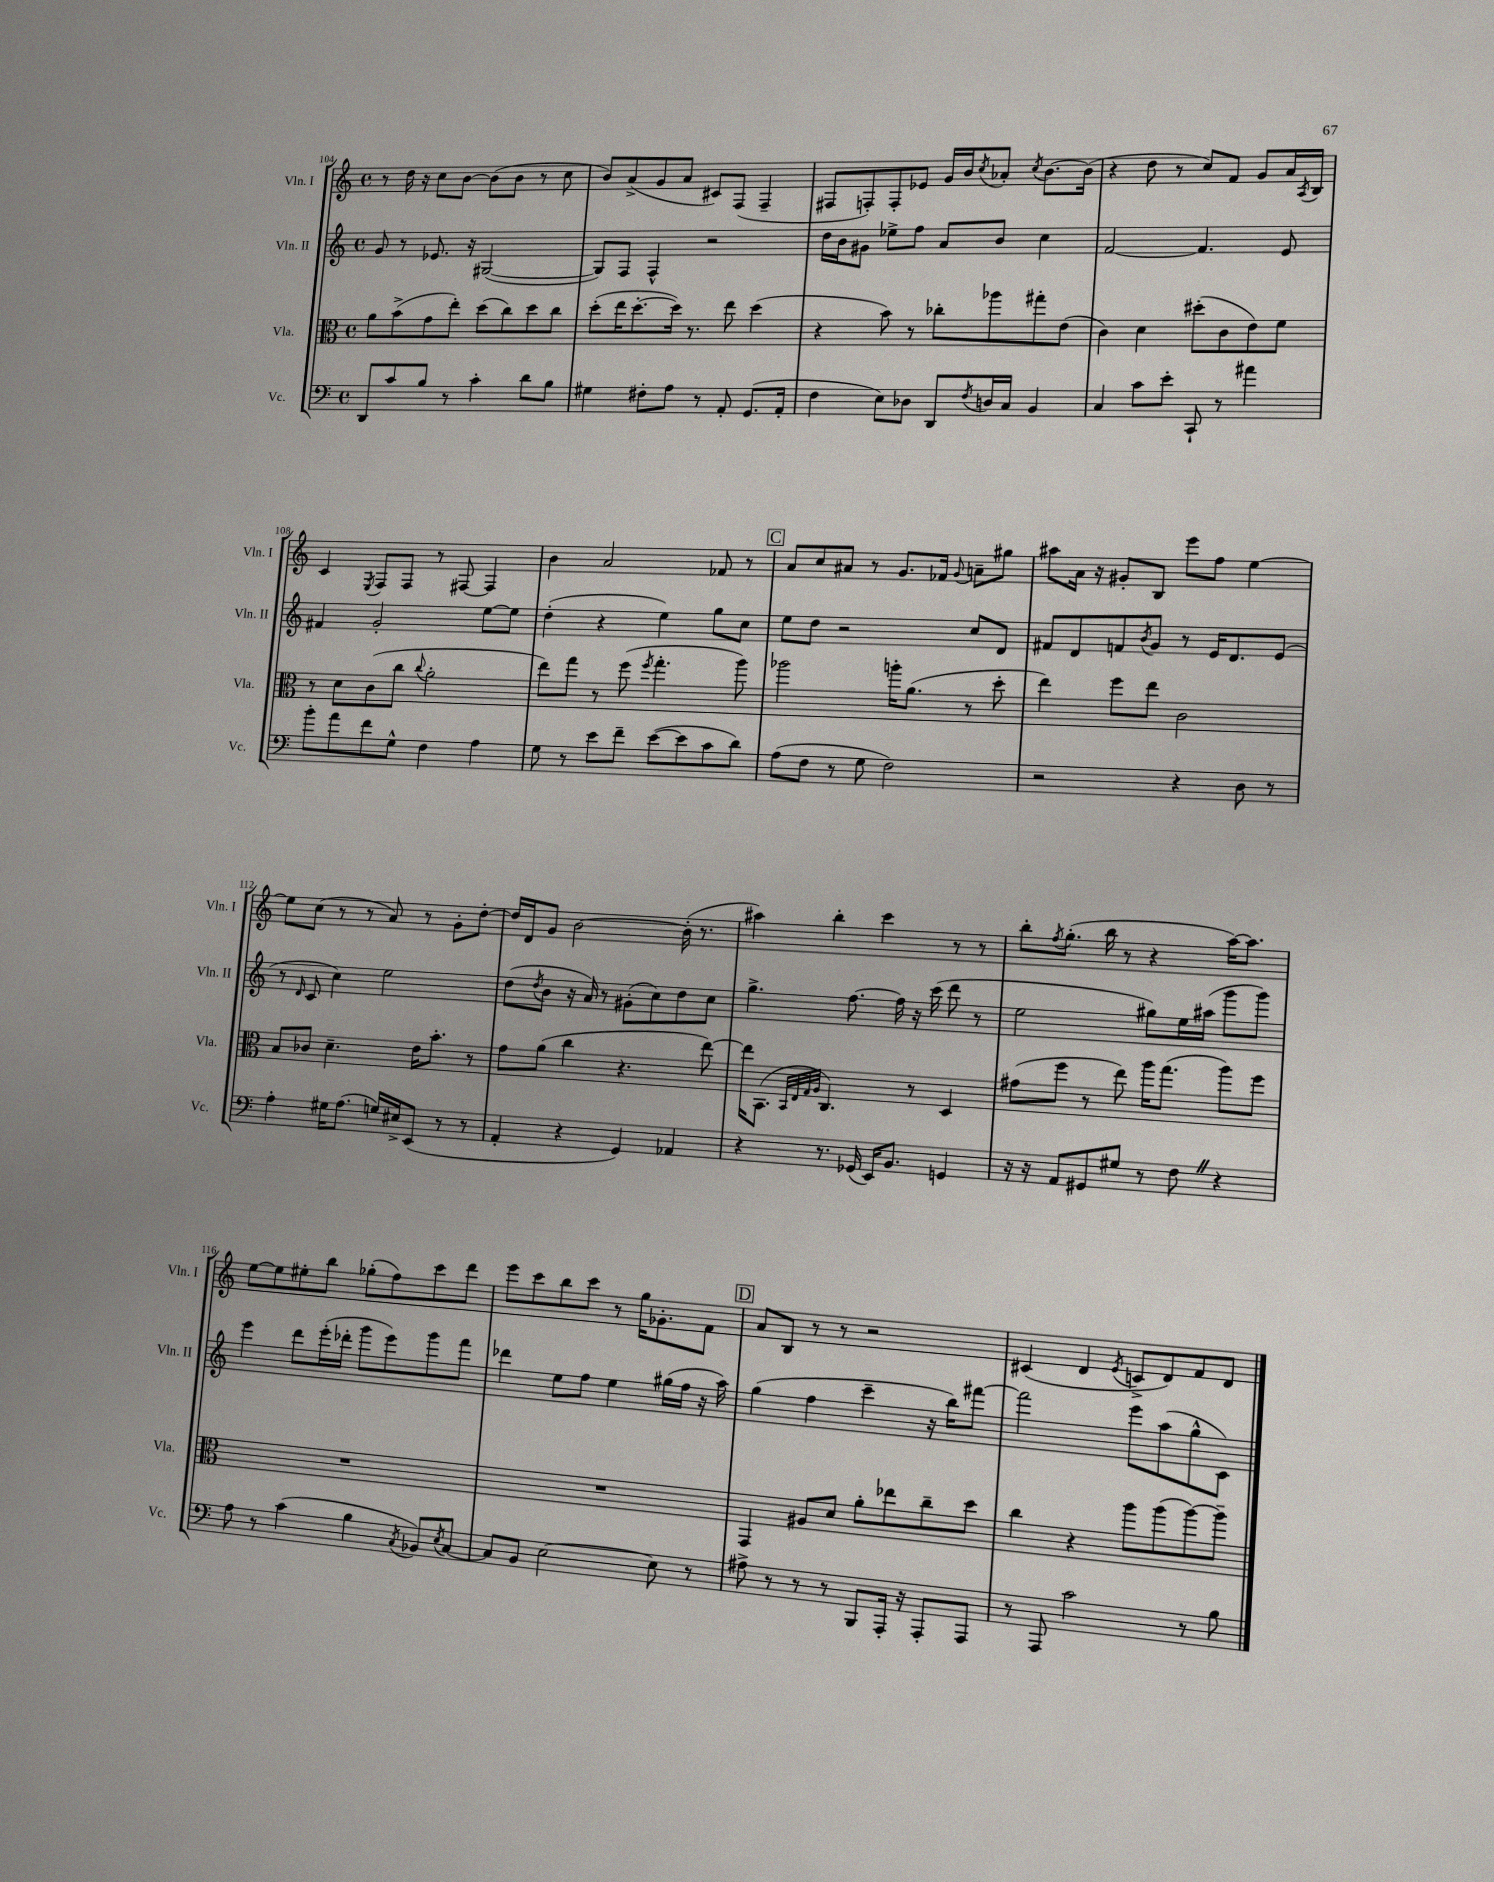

**kern	**kern	**kern	**kern
*part4	*part3	*part2	*part1
*staff4	*staff3	*staff2	*staff1
*I"Vc.	*I"Vla.	*I"Vln. II	*I"Vln. I
*I'Vc.	*I'Vla.	*I'Vln. II	*I'Vln. I
*clefF4	*clefC3	*clefG2	*clefG2
*k[]	*k[]	*k[]	*k[]
*M4/4	*M4/4	*M4/4	*M4/4
*met(c)	*met(c)	*met(c)	*met(c)
=104	=104	=104	=104
8DD/L	8a\L	8g/	8r
8c/	(8b^\	8r	16dd\
.	.	.	16r
8B/J	8g\	8.e-X/	8cc\L
8r	8ee'\J)	.	[8b\J
.	.	16r	.
4c'\	(8dd\L	([2G#X/	(8b\L]
.	8cc\)	.	8b\J
8d\L	8dd\	.	8r
8B\J	8cc\J	.	8cc\
=105	=105	=105	=105
4G#X\	(8dd'\L	8G#/L])	8b/L)
.	16ee\K	8F/J	(8a^/
.	[8.dd'\	.	.
8F#X'\L	.	4F^^/	8g/
8A\J	16dd\Jk])	.	8a/J
.	8.r	.	.
8r	.	2r	8c#X/L)
8AA'/	8ee\	.	(8F/J
(8.GG/L	(4dd\	.	4F~/
16AA'/Jk	.	.	.
=106	=106	=106	=106
4F\	4r	16dd\LL	8F#X/L
.	.	16b\J	.
.	.	8g#X\J	8Fn'/)
8E\L)	8b\)	8ee-X^\L	8F'/
8D-X\J	8r	8ff\J	8e-X/J
8DD/L	8cc-X'\L	8a/L	16g/LL
.	.	.	16b/J
8qF/	.	.	8qcc/
16Dn/L	8aa-X\	8b/J	8a-X'/J
16C/JJ	.	.	.
.	.	.	8qcc/
4BB/	8gg#X'\	4cc\	[8.b\L
.	(8e\J	.	.
.	.	.	(16b\Jk]
=107	=107	=107	=107
4C/	4c\)	[2f/	4r
8c\L	4d\	.	8dd\
8e'\J	.	.	8r
8CC`/	(8dd#X'\L	4.f/]	8cc/L)
8r	8c\	.	8f/J
4a#X\	8e\)	.	8g/L
.	8f\J	8e/	16a/L
.	.	.	8qA/
.	.	.	16B/JJ
!!LO:LB:g=z
=108	=108	=108	=108
8b'\L	8r	4f#X/	4c/
8a\	8d\L	.	.
.	.	.	8qE/
8f\	(8c\	2g'/	8F/L
8G^^\J	8cc\J	.	8F/J
.	8qqcc/	.	.
4F\	2a'\	.	8r
.	.	.	[8F#X/
4A\	.	[8ee\L	4F#/]
.	.	8ee\J]	.
=109	=109	=109	=109
8G\	8ee\L)	(4dd'\	4b\
8r	8gg\J	.	.
8e\L	8r	4r	2a/
8f~\J	(8ff\	.	.
.	8qff/	.	.
([8e\L	4.gg'\	4ee\)	.
8e\]	.	.	.
8c\	.	8gg\L	8f-X/
8d\J)	8aa\)	8cc\J	8r
!!LO:REH:place=s1:t=C
=110	=110	=110	=110
(8A\L	2aa-X\	8ee\L	8a/L
8F\J	.	8dd\J	8cc/
8r	.	2r	8a#X/J
8G\	.	.	8r
2F\)	16aan'\KL	.	8.g/L
.	(8.a\J	.	.
.	.	.	16f-X/Jk
.	.	.	8qqg/
.	8r	8cc/L	8an~\L
.	8dd'\	8d/J	8gg#X\J
=111	=111	=111	=111
2r	4ee\)	8f#X/L	8aa#X\L
.	.	8d/	16a\Jk
.	.	.	16r
.	8ff\L	8fn/	8g#X'/L
.	.	8qb/	.
.	8ee\J	8g/J	8B/J
4r	2c\	8r	8eee\L
.	.	16e/KL	8ff\J
.	.	8.d/	.
8D\	.	.	[4ee\
8r	.	(8e/J	.
!!LO:LB:g=z
=112	=112	=112	=112
4A'\	8B/L	8r	8ee\L]
.	.	16qqd/	.
.	8c-X/J	8c/	(8cc\J
16G#X\KL	4.d~\	4cc\)	8r
(8.A\J	.	.	.
.	.	.	8r
16Gn/LL)	.	2ee\	8a/)
16E#X^/J	.	.	.
(8EE/J	16e\KL	.	8r
.	8.b'\J	.	.
8r	.	.	8g'\L
8r	8r	.	[8dd'\J
=113	=113	=113	=113
4AA'/	8g\L	(8dd\L	16dd/LL]
.	.	.	16d/J
.	.	8qdd/	.
.	(8a\J	8b\J	8g/J
4r	4cc\	16r	[2b\
.	.	16a/)	.
.	.	8r	.
4GG/)	4.r	(8g#X'\L	.
.	.	8cc\)	.
4AA-X/	.	8dd\	(16b'\]
.	.	.	8.r
.	[8ee\)	8cc\J	.
=114	=114	=114	=114
4r	16ee\KL]	4.gg^\	4aa#X\)
.	(8.BB\J	.	.
.	32qqBB/LLL	.	.
.	32qqE/	.	.
.	32qqG/	.	.
.	32qqA/JJJ	.	.
8.r	4.C/)	.	4bb'\
.	.	[8.ff\	.
(16GG-X/	.	.	.
16EE/KL)	.	.	4ccc\
8.BB/J	.	16ff\]	.
.	8r	16r	.
.	.	(16ccc\	.
4GGn/	4D/	8ddd\	8r
.	.	8r	8r
=115	=115	=115	=115
16r	(8g#X\L	2ee\	8bb'\L
16r	.	.	.
.	.	.	8qff/
8AA/L	8ff\J	.	(8.gg'\J
8GG#X/	8r	.	.
.	.	.	16bb\
8G#X/J	8ee\)	.	8r
8r	16aa\KL	8gg#X\L)	4r
.	(8.gg\J	.	.
8FZ\	.	16ee\L	.
.	.	(16aa#X\JJ	.
4r	8aa\L)	8ggg\L	[16aa\KL)
.	.	.	8.aa\J]
.	8ff\J	8ggg\J)	.
!!LO:LB:g=z
=116	=116	=116	=116
8A\	1r	4eee\	[8ee\L
8r	.	.	8ee\]
(4c\	.	8ddd\L	8ee#X'\
.	.	(16eee'\L	8bb\J
.	.	16ddd-X'\JJ	.
4B\	.	8ggg\L	(8gg-X'\L
.	.	8eee\)	8ff\)
8qC/	.	.	.
8BB-X/L)	.	8ggg\	8ccc\
8qE/	.	.	.
[8C/J	.	8fff\J	8ddd\J
=117	=117	=117	=117
8C/L]	1r	4ddd-X\	8eee\L
8BB/J	.	.	8ccc\
[2E\	.	8ee\L	8bb\
.	.	8ff\J	8ccc\J
.	.	4ee\	8r
.	.	.	16gg\KL
.	.	.	8.g-X'\
8E\]	.	(16gg#X\LL	.
.	.	16ff\JJ	.
8r	.	16r	8f\J
.	.	16aa\)	.
!!LO:REH:place=s1:t=D
=118	=118	=118	=118
8A#X^\	4GG/	(4gg\	8a/L
8r	.	.	8B/J
8r	8A#X/L	4ff\	8r
8r	8d/J	.	8r
8BBB/L	8a'\L	4ccc~\	2r
16AAA'/Jk	8ee-X\	.	.
16r	.	.	.
8AAA'/L	8cc~\	16r	.
.	.	16bb\KL)	.
8AAA/J	8dd\J	[8fff#X\J	.
=119	=119	=119	=119
8r	4cc\	2fff#\]	(4c#X/
8AAA/	.	.	.
2c\	4r	.	4d/
.	.	.	8qe/
.	8aa\L	8eee\L	8cn^/L
.	(8aa\	(8aa\	8d/)
8r	[8aa\)	8gg^^\	8f/
8B\	8aa~\J]	8c\J)	8d/J
==	==	==	==
*-	*-	*-	*-
